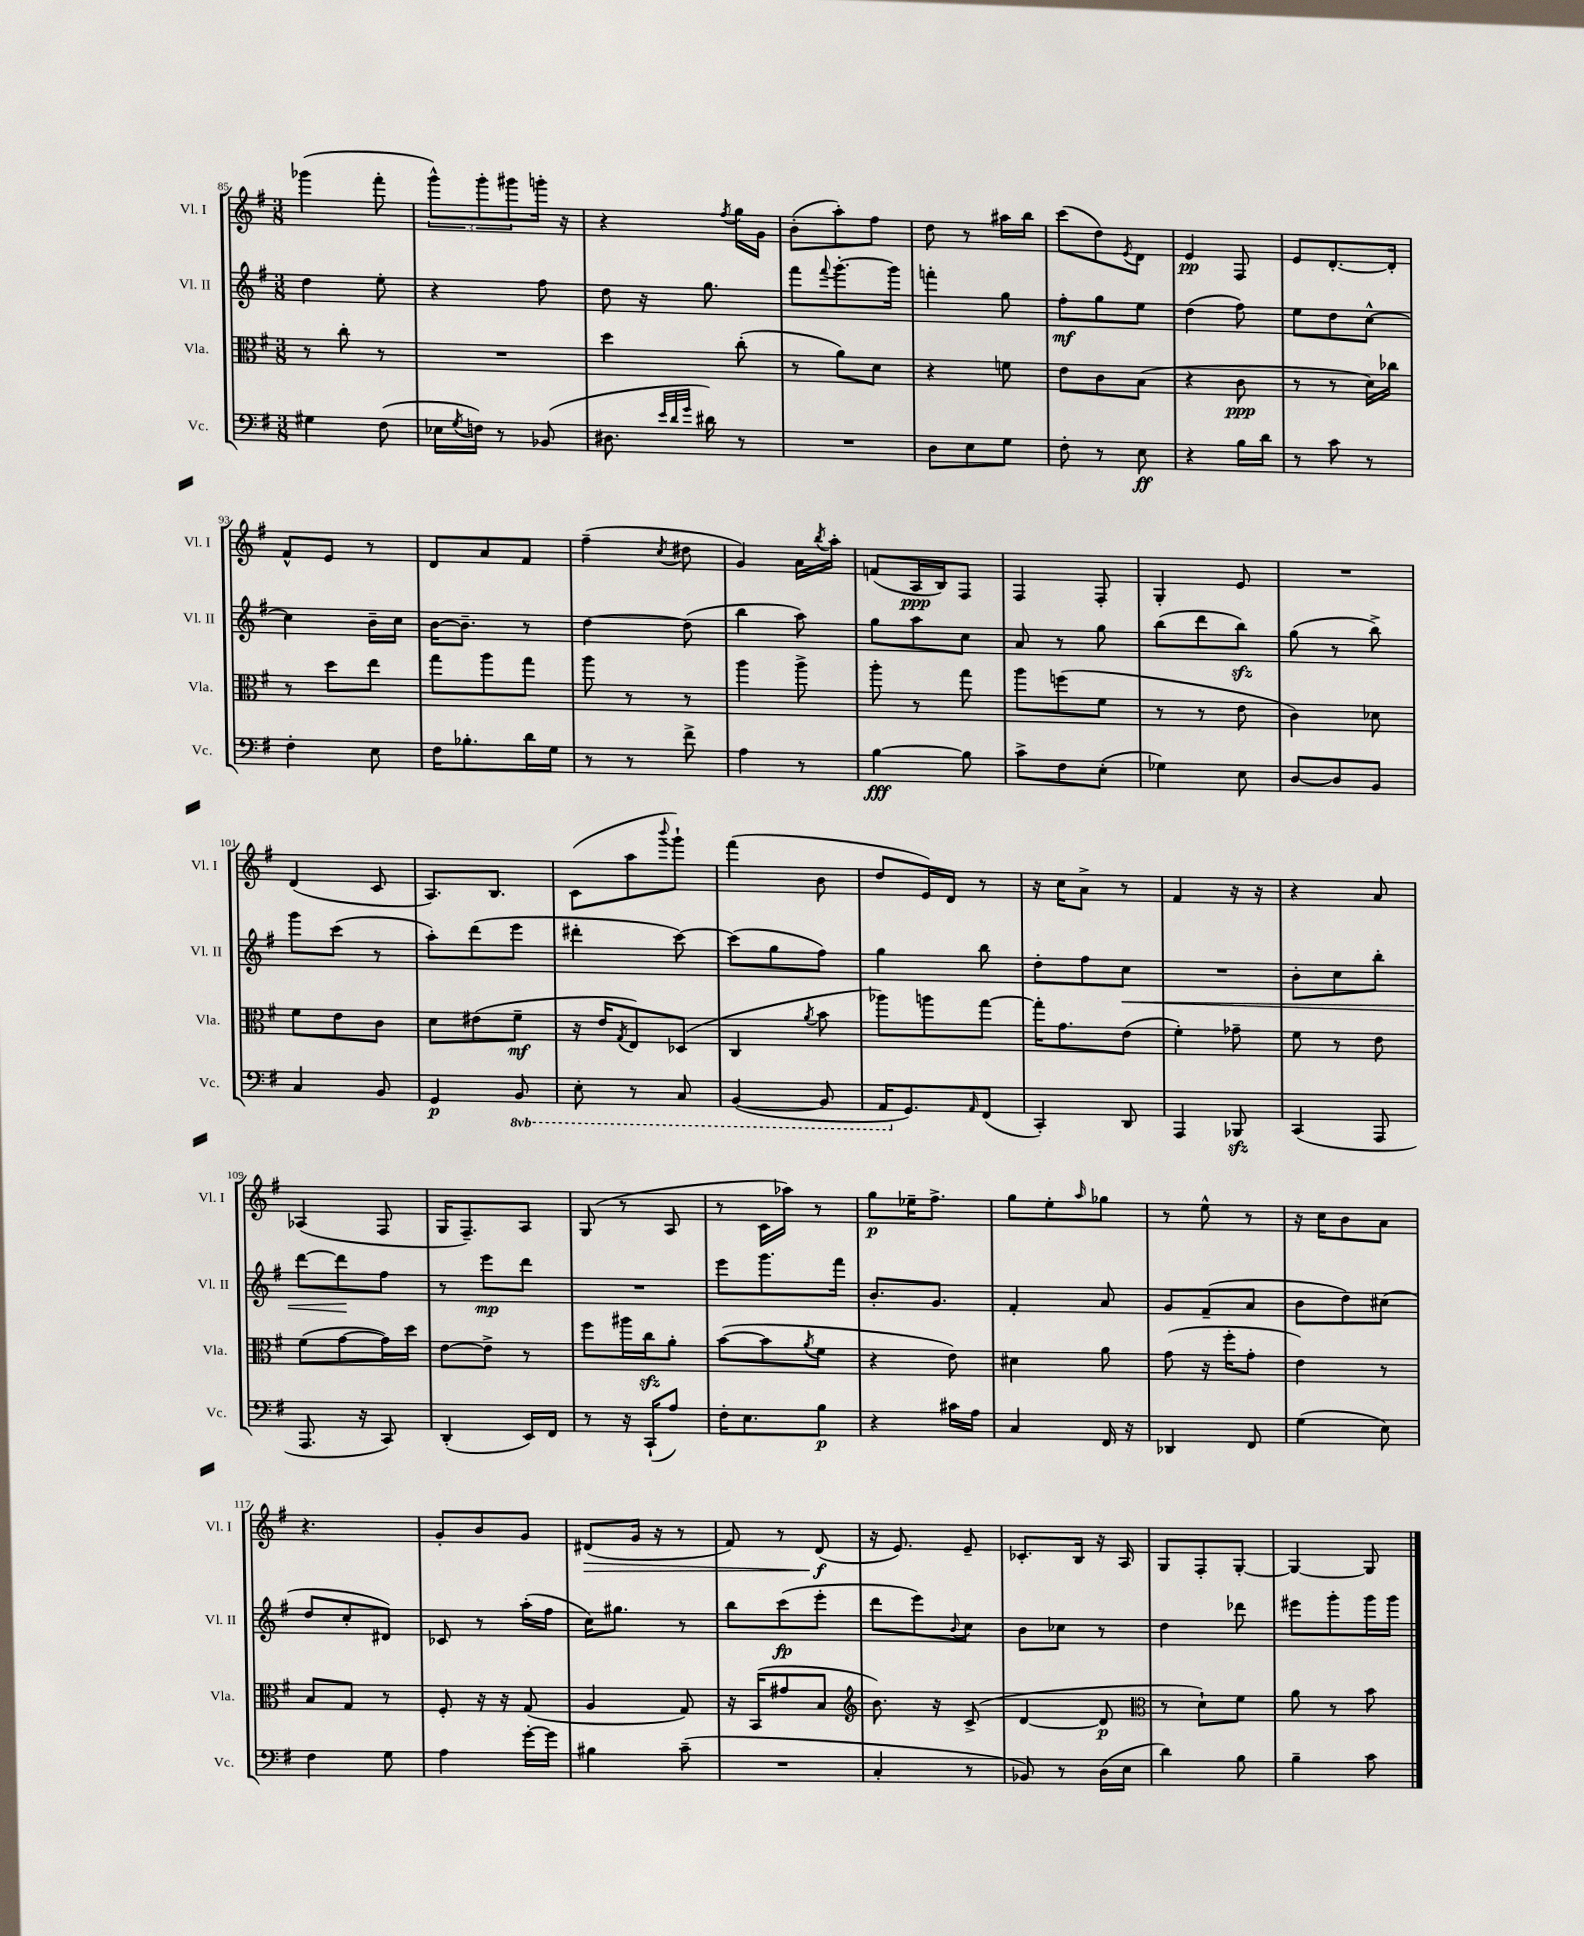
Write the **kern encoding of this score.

**kern	**kern	**kern	**kern
*staff4	*staff3	*staff2	*staff1
*clefF4	*clefC3	*clefG2	*clefG2
*k[f#]	*k[f#]	*k[f#]	*k[f#]
*M3/8	*M3/8	*M3/8	*M3/8
4G#	8r	4dd	(4ggg-
.	8cc'	.	.
(8F#	8r	8ee'	8fff#'
=	=	=	=
16E-	4.r	4r	12ggg^^)
8qG	.	.	.
16F)	.	.	.
.	.	.	12ggg'
8r	.	.	.
.	.	.	12ggg#
(8BB-	.	8ff#	16ggg'
.	.	.	16r
=	=	=	=
8.D#	4dd	8dd	4r
.	.	16r	.
32qqe	.	.	.
32qqd	.	.	.
32qqg	.	.	.
16d#)	.	8.gg	.
.	.	.	8qff#
8r	(8cc'	.	16gg
.	.	.	16g
=	=	=	=
4.r	8r	8fff#	(8b'
.	.	8qqfff#	.
.	8a)	[8.ggg'	8aa')
.	8d	.	8ff#
.	.	16ggg]	.
=	=	=	=
8D	4r	4fff'	8dd
8E	.	.	8r
8G	8f	8gg	16aa#
.	.	.	16bb
=	=	=	=
8F#'	8e	8ff#'	(8ccc
8r	8c	8gg	8dd)
.	.	.	8qe
8E	(8B	8ee	8d
=	=	=	=
4r	4r	(4dd	4e
16B	8c	8ff#)	8F#
16d	.	.	.
=	=	=	=
8r	8r	8ee	8e
8c	8r	8dd	[8.d'
8r	16d)	[8cc^^	.
.	16cc-	.	16d']
=	=	=	=
4F#'	8r	4cc]	8f#^^
.	8dd	.	8e
8E	8ee	16b~	8r
.	.	16cc	.
=	=	=	=
16F#	8gg	[16b	8d
8.B-'	.	8.b~]	.
.	8aa	.	8a
16d	8gg	8r	8f#
16G	.	.	.
=	=	=	=
8r	8aa	[4dd	(4ff#~
8r	8r	.	.
.	.	.	8qcc
8f#^	8r	(8dd]	8dd#
=	=	=	=
4A	4aa	4bb	4g)
8r	8aa^	8aa)	16a
.	.	.	8qbb
.	.	.	16aa'
=	=	=	=
[4B	8aa'	8gg	(8f
.	8r	8aa	16A
.	.	.	16B)
8B]	8gg	8cc	8F#
=	=	=	=
8c^	8aa	8a	4F#
8F#	(8ff	8r	.
(8E'	8f#	8gg	8F#'
=	=	=	=
4G-)	8r	(8bb	4G'
.	8r	8ddd	.
8E	8e	8bb)	8e
=	=	=	=
[8D	4c)	(8gg	4.r
8D]	.	8r	.
8BB	8d-	8bb^)	.
=	=	=	=
4C	8f#	8ggg	(4d
.	8e	(8ccc	.
8BB	8c	8r	8c
=	=	=	=
4GG	8d	8aa')	8.A)
.	(8e#	(8ddd	.
.	.	.	8.B
8BBB	8f#~	8eee	.
=	=	=	=
8EE'	16r	4ddd#'	(8c
.	16e	.	.
.	8qG	.	.
8r	8E)	.	8aa
.	.	.	8qqbbb
8CC	(8D-	[8ccc)	8ggg`)
=	=	=	=
([4BBB	4C	(8ccc]	(4fff#
.	.	8gg	.
.	8qa	.	.
8BBB]	8b	8ff#)	8b
=	=	=	=
16AAA	8aa-)	4gg	8dd
8.GG)	.	.	.
.	8aa	.	16e)
.	.	.	16d
16qqAA	.	.	.
(8FF#	[8gg	8bb	8r
=	=	=	=
4CC')	16gg']	8dd'	16r
.	8.g	.	16cc
.	.	8ff#	8a^
8DD	(8e	8cc	8r
=	=	=	=
4AAA	4f#')	4.r	4f#
8BBB-	8g-~	.	16r
.	.	.	16r
=	=	=	=
(4CC	8f#	8b'	4r
.	8r	8cc	.
8AAA	8e	8bb'	8a
=	=	=	=
8.AAA	(8f#	[8ddd	(4A-
.	[8g	8ddd]	.
16r	.	.	.
8CC)	16g])	8ff#	8F#
.	16dd	.	.
=	=	=	=
(4DD'	[8e	8r	16G
.	.	.	8.F#~)
.	8e^]	8eee	.
16EE)	8r	8ddd	8A
16FF#	.	.	.
=	=	=	=
8r	8ff#	4.r	(8G
16r	16aa#	.	8r
(16CC`	16cc	.	.
8A)	8a'	.	8A
=	=	=	=
16F#'	([8b	8eee	8r
8.E	.	.	.
.	8b]	8.ggg	16c
.	.	.	16aa-)
.	8qa	.	.
8B	8f#	.	8r
.	.	16fff#	.
=	=	=	=
4r	4r	8.b'	8gg
.	.	.	16ee-~
.	.	8.g	8.ff#^
16c#	8e)	.	.
16A	.	.	.
=	=	=	=
4C	4d#	4f#'	8gg
.	.	.	8ee'
.	.	.	16qqaa
16FF#	8a	8a	8gg-
16r	.	.	.
=	=	=	=
4DD-	(8g	8g	8r
.	16r	(8f#~	8ee^^
.	16ff#'	.	.
8FF#	8g'	8a	8r
=	=	=	=
(4G	4e)	8b	16r
.	.	.	16cc
.	.	8dd)	8b
8E)	8r	(8cc#	8a
=	=	=	=
4F#	8B	8dd	4.r
.	8G	8cc'	.
8G	8r	8d#)	.
=	=	=	=
4A	8F#'	8c-	8g'
.	16r	8r	8b
.	16r	.	.
[16g'	(8G	(16aa'	8g
16g]	.	16ff#	.
=	=	=	=
4B#	4A	16cc)	(8d#
.	.	8.gg#	.
.	.	.	16g
.	.	.	16r
(8c~	8G)	8r	8r
=	=	=	=
4.r	16r	8bb	8f#)
.	(16BB	.	.
.	8g#	(8ccc	8r
.	8B	8eee'	(8d
=	=	=	=
*	*clefG2	*	*
4C'	8.b)	8ddd	16r
.	.	.	8.e)
.	.	8eee)	.
.	16r	.	.
.	.	8qqb	.
8r	(8c^	8cc	8e~
=	=	=	=
8BB-)	[4d	8b	8.c-'
8r	.	8cc-	.
.	.	.	16B
(16D	8d]	8r	16r
16E	.	.	16A
=	=	=	=
*	*clefC3	*	*
4d)	8r	4dd	8G
.	8d`)	.	8F#'
8B	8f#	8ddd-	[8G'
=	=	=	=
4B~	8a	8eee#	4G_
.	8r	8ggg'	.
8c	8b	16ggg	8G]
.	.	16ggg	.
==	==	==	==
*-	*-	*-	*-
